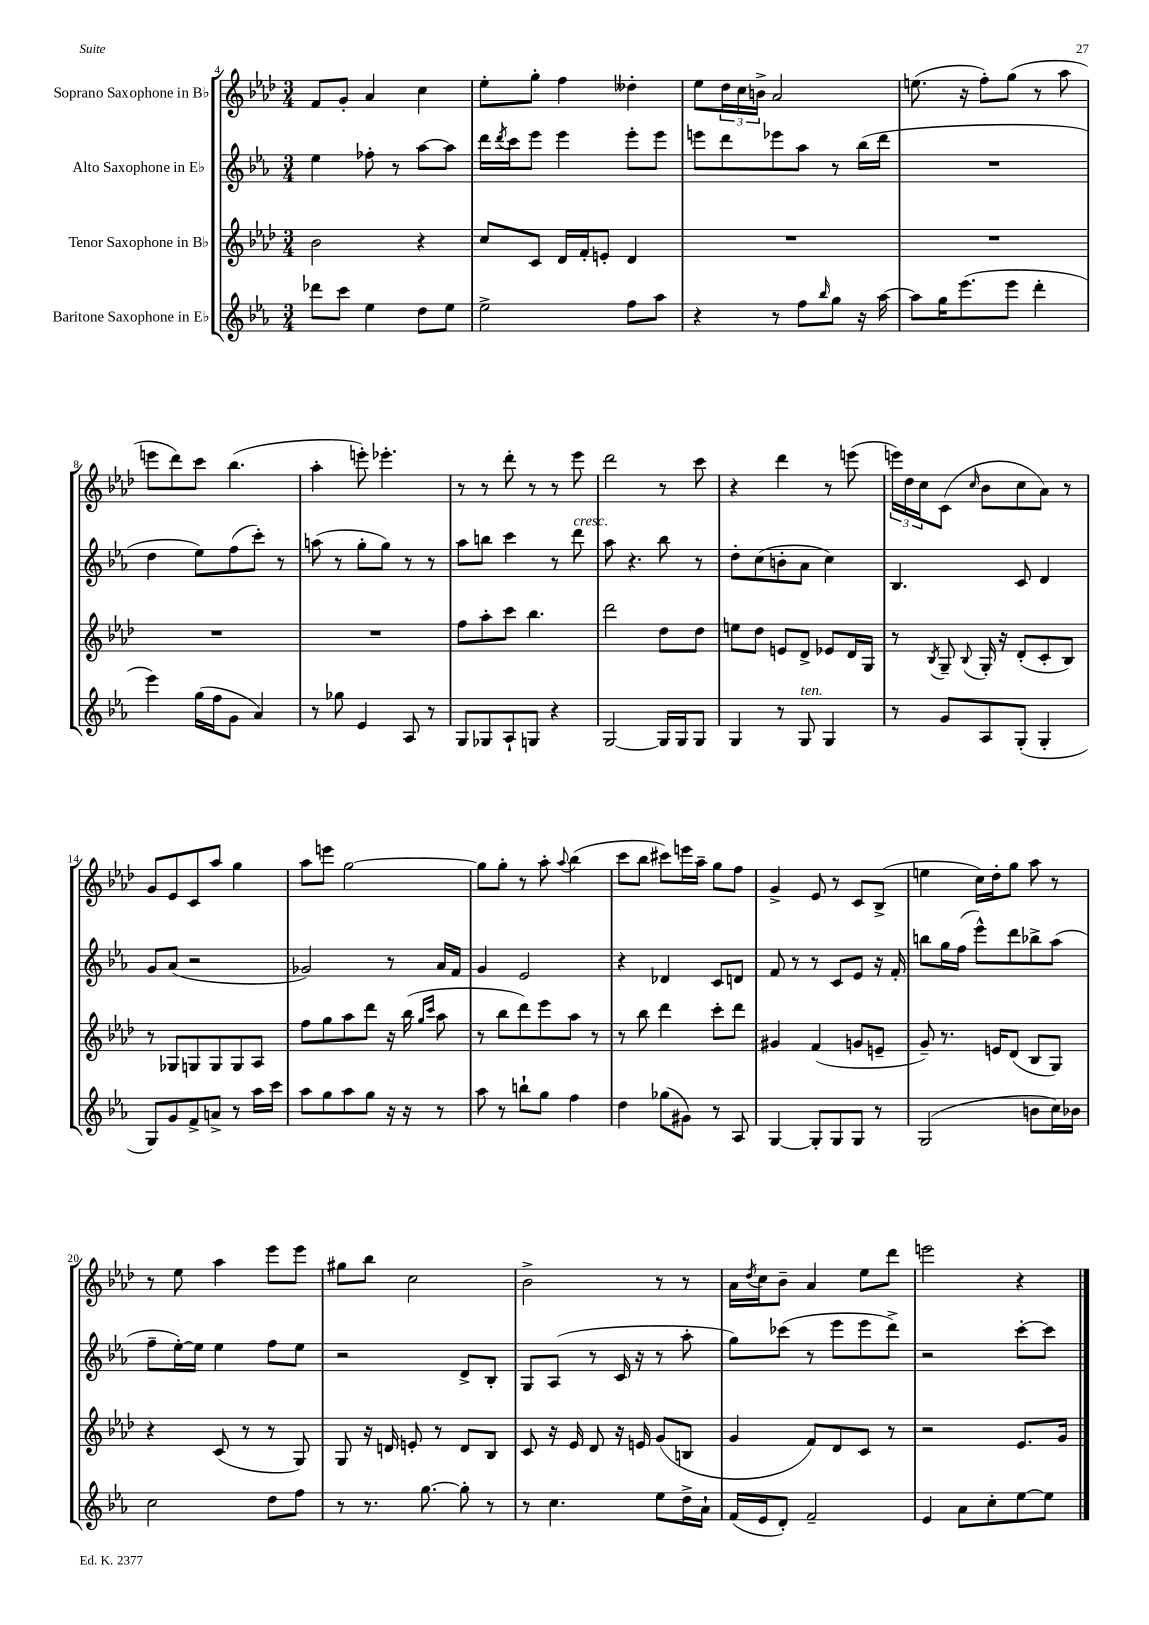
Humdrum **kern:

**kern	**kern	**kern	**kern
*part4	*part3	*part2	*part1
*staff4	*staff3	*staff2	*staff1
*I"Baritone Saxophone in E♭	*I"Tenor Saxophone in B♭	*I"Alto Saxophone in E♭	*I"Soprano Saxophone in B♭
*clefG2	*clefG2	*clefG2	*clefG2
*k[b-e-a-]	*k[b-e-a-d-]	*k[b-e-a-]	*k[b-e-a-d-]
*M3/4	*M3/4	*M3/4	*M3/4
=4	=4	=4	=4
8ddd-X\L	2b-\	4ee-\	8f/L
8ccc\J	.	.	8g'/J
4ee-\	.	8ff-X'\	4a-/
.	.	8r	.
8dd\L	4r	[8aa-\L	4cc\
8ee-\J	.	8aa-\J]	.
=5	=5	=5	=5
2ee-^\	8cc/L	16ddd\LL	8ee-'\L
.	.	8qddd/	.
.	.	16ccc\J	.
.	8c/J	8eee-\J	8gg'\J
.	16d-/LL	4eee-\	4ff\
.	16f'/J	.	.
.	8en'/J	.	.
8ff\L	4d-/	8eee-'\L	4dd--X'\
8aa-\J	.	8eee-\J	.
=6	=6	=6	=6
4r	2.r	8eeen\L	8ee-\L
.	.	8ddd\	24dd-\L
.	.	.	24cc\
.	.	.	24bn^\JJ
8r	.	8eee-X\	2a-/
8ff\L	.	8aa-\J	.
16qqbb-/	.	.	.
8gg\J	.	8r	.
16r	.	(16bb-\LL	.
[16aa-\	.	16ddd\JJ	.
=7	=7	=7	=7
8aa-\L]	2.r	2.r	(8.een\
16gg\K	.	.	.
(8.eee-\	.	.	16r
.	.	.	8ff'\L)
8eee-\J	.	.	(8gg\J
4ddd'\	.	.	8r
.	.	.	8aa-\
!!LO:LB:g=z
=8	=8	=8	=8
4eee-\)	2.r	4dd\	8eeen\L
.	.	.	8ddd-\)
(16gg\LL	.	8ee-\L)	8ccc\J
16ff\J	.	.	.
8g\J	.	(8ff\	(4.bb-\
4a-/)	.	8ccc'\J)	.
.	.	8r	.
=9	=9	=9	=9
8r	2.r	(8aan\	4aa-'\
8gg-X\	.	8r	.
4e-/	.	8gg'\L	8eeen'\)
.	.	8gg\J)	4.eee-X'\
8A-/	.	8r	.
8r	.	8r	.
=10	=10	=10	=10
8G/L	8ff\L	8aa-\L	8r
8G-X/	8aa-'\	8bbn\J	8r
8A-`/	8ccc\J	4ccc\	8ddd-'\
8Gn/J	4.bb-\	.	8r
4r	.	8r	8r
!	!	!LO:TX:a:i:t=cresc.	!
.	.	8ddd\	8eee-\
=11	=11	=11	=11
[2G/	2ddd-\	8aa-\	2ddd-\
.	.	4.r	.
16G/LL]	8dd-\L	8bb-\	8r
16G/J	.	.	.
8G/J	8dd-\J	8r	8ccc\
=12	=12	=12	=12
4G/	8een\L	8dd'\L	4r
.	8dd-\J	(8cc\	.
8r	8en/L	8bn'\	4ddd-\
!LO:TX:a:i:t=ten.	!	!	!
8G/	8d-^/J	8a-\J	.
4G/	8e-X/L	4cc\)	8r
.	16d-/L	.	(8eeen\
.	16G/JJ	.	.
=13	=13	=13	=13
8r	8r	4.B-/	24eeen\LL)
.	.	.	24dd-\
.	.	.	24cc\J
.	8qB-/	.	.
8g/L	8G~/	.	(8c\J
.	8qqB-/	.	16qqcc/
8A-/	16G'/	.	8b-\L
.	16r	.	.
(8G'/J	(8d-'/L	8c/	8cc\
4G'/	8c'/	4d/	8a-\J)
.	8B-/J)	.	8r
!!LO:LB:g=z
=14	=14	=14	=14
8G/L)	8r	8g/L	8g/L
8g/	8G-X/L	(8a-/J	8e-/
8f^/	8Gn/	2r	8c/
8an^/J	8G/	.	8aa-/J
8r	8G/	.	4gg\
16aa-\LL	8A-/J	.	.
16ccc\JJ	.	.	.
=15	=15	=15	=15
8aa-\L	8ff\L	2g-X/)	8aa-\L
8gg\	8gg\	.	8eeen\J
8aa-\	8aa-\	.	[2gg\
8gg\J	8ddd-\J	.	.
16r	16r	8r	.
16r	(16bb-\	.	.
.	16qqgg/LL	.	.
.	16qqccc/JJ	.	.
8r	8aa-\	16a-/LL	.
.	.	16f/JJ	.
=16	=16	=16	=16
8aa-\	8r	4g/	8gg\L]
8r	8bb-\L	.	8gg'\J
8bbn`\L	8ddd-\)	2e-/	8r
8gg\J	8eee-\	.	8aa-'\
.	.	.	8qqaa-/
4ff\	8aa-\J	.	(4bb-\
.	8r	.	.
=17	=17	=17	=17
4dd\	8r	4r	8ccc\L
.	8bb-\	.	8bb-\J
(8gg-X\L	4ddd-\	4d-X/	8ccc#X\L)
8g#X\J)	.	.	16eeen\L
.	.	.	16aa-~\JJ
8r	8ccc'\L	8c/L	8gg\L
8A-/	8ddd-\J	8dn/J	8ff\J
=18	=18	=18	=18
[4G/	4g#X/	8f/	4g^/
.	.	8r	.
8G'/L]	(4f/	8r	8e-/
8G/	.	8c/L	8r
8G/J	8gn/L	8e-/J	8c/L
8r	8en~/J	16r	(8B-^/J
.	.	16f'/	.
=19	=19	=19	=19
(2G/	8g~/)	8bbn\L	4een\
.	8.r	16gg\L	.
.	.	(16ff\JJ	.
.	.	8eee-^^\L)	16cc\LL)
.	16en/KL	.	16dd-'\J
.	(8d-/J	8ddd\	8gg\J
8bn\L	8B-/L	8bb-X^\	8aa-\
16cc\L)	8G/J)	(8aa-\J	8r
16b-X\JJ	.	.	.
!!LO:LB:g=z
=20	=20	=20	=20
2cc\	4r	8ff~\L	8r
.	.	[16ee-'\L)	8ee-\
.	.	16ee-\JJ]	.
.	(8c/	4ee-\	4aa-\
.	8r	.	.
8dd\L	8r	8ff\L	8eee-\L
8ff\J	8G/)	8ee-\J	8eee-\J
=21	=21	=21	=21
8r	8G/	2r	8gg#X\L
8.r	16r	.	8bb-\J
.	16dn/	.	.
.	8en'/	.	2cc\
[8.gg\	.	.	.
.	8r	.	.
8gg'\]	8d/L	8d^/L	.
8r	8B-/J	8B-'/J	.
=22	=22	=22	=22
8r	8c/	8G/L	2b-^\
4.cc\	16r	(8A-/J	.
.	16e-/	.	.
.	8d-/	8r	.
.	16r	16c/	.
.	16en/	16r	.
8ee-\L	(8g/L	8r	8r
16dd^\L	8Bn/J	8aa-'\	8r
16a-`\JJ	.	.	.
=23	=23	=23	=23
(16f/LL	4g/	8gg\L)	16a-\LL
.	.	.	8qdd-/
16e-/J	.	.	16cc\J
8d'/J)	.	(8ccc-X\J	8b-~\J
2f~/	8f/L)	8r	4a-/
.	8d-/	8eee-\L	.
.	8c/J	8eee-\	8ee-\L
.	8r	8ddd^\J)	8ddd-\J
=24	=24	=24	=24
4e-/	2r	2r	2eeen\
8a-\L	.	.	.
8cc'\	.	.	.
[8ee-\	8.e-/L	[8ccc'\L	4r
8ee-\J]	.	8ccc\J]	.
.	16g/Jk	.	.
==	==	==	==
*-	*-	*-	*-
